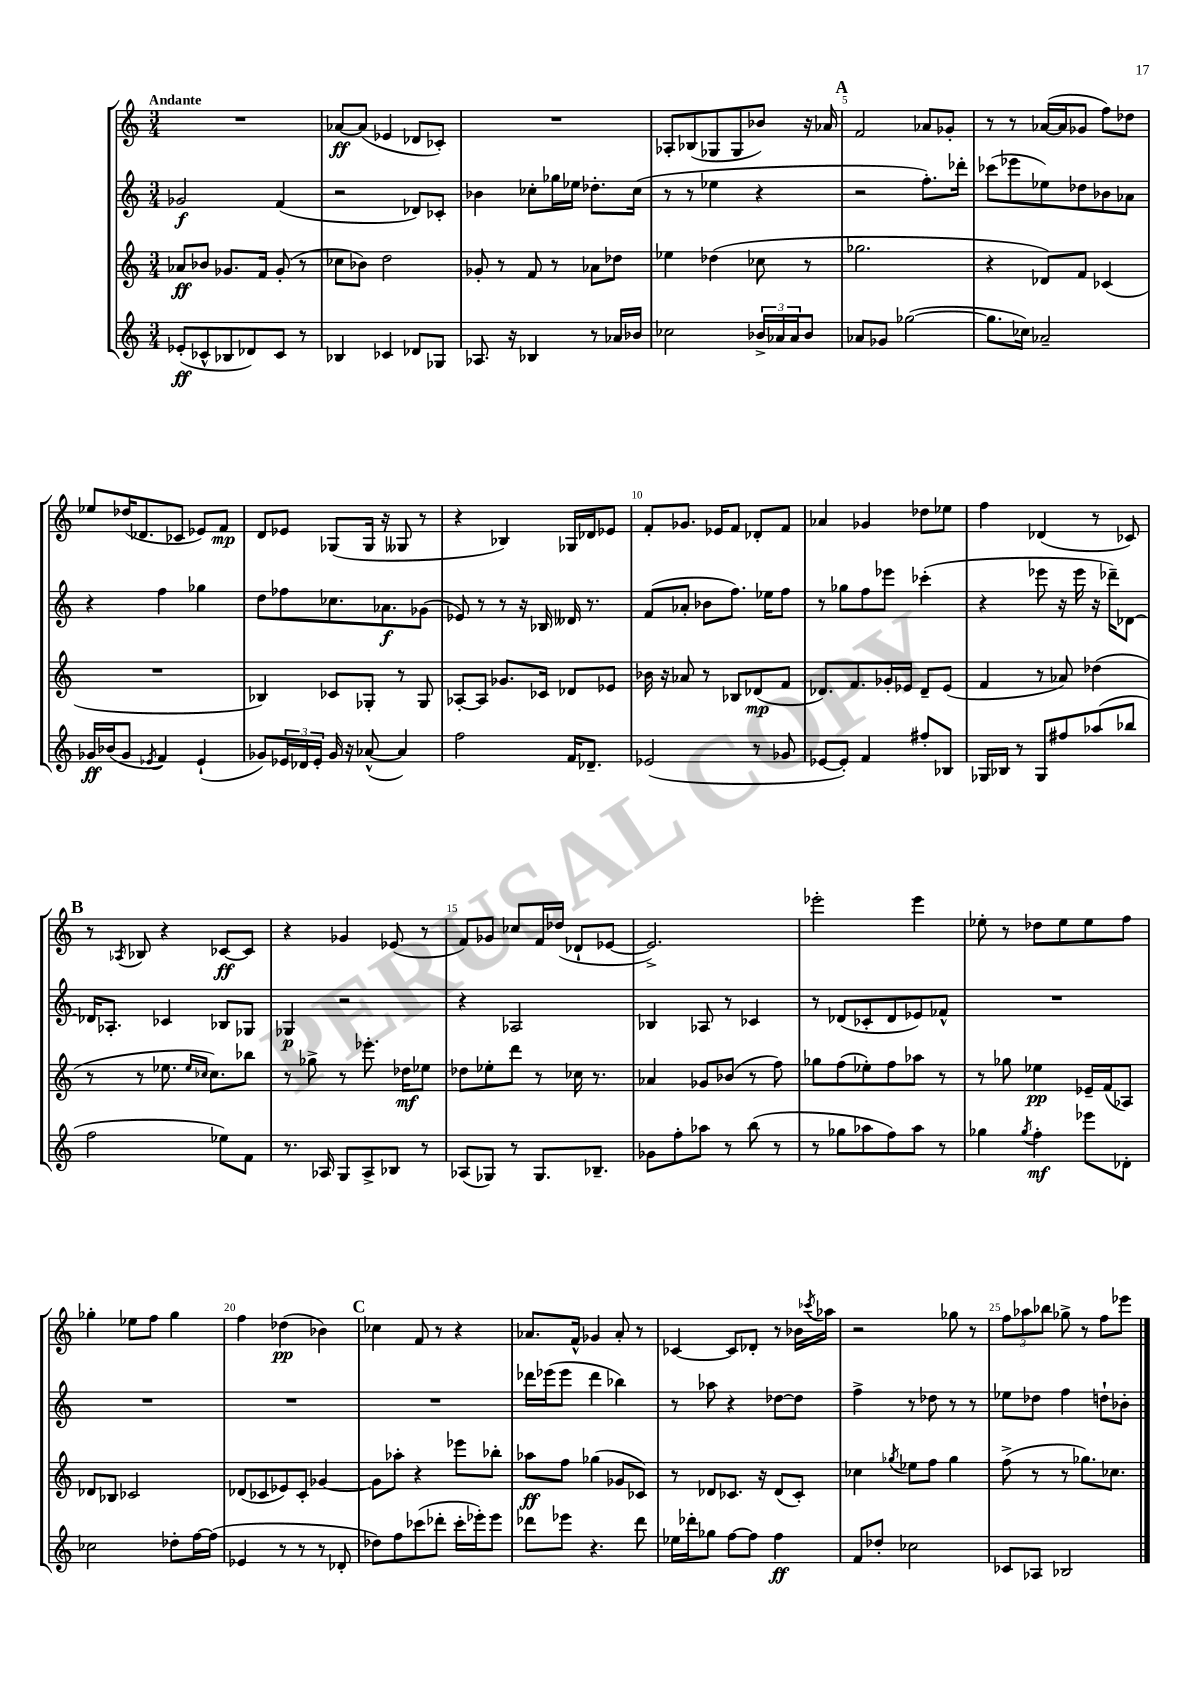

**kern	**dynam	**kern	**dynam	**kern	**dynam	**kern	**dynam
*part4	*part4	*part3	*part3	*part2	*part2	*part1	*part1
*staff4	*staff4	*staff3	*staff3	*staff2	*staff2	*staff1	*staff1
*clefG2	*	*clefG2	*	*clefG2	*	*clefG2	*
*k[]	*	*k[]	*	*k[]	*	*k[]	*
*M3/4	*	*M3/4	*	*M3/4	*	*M3/4	*
=1	=1	=1	=1	=1	=1	=1	=1
!	!	!	!	!	!	!LO:TX:a:B:t=Andante	!
(8e-X'/L	ff	8a-X/L	ff	2g-X/	f	2.r	.
8c-X^^/	.	8b-X/J	.	.	.	.	.
8B-X/	.	8.g-X/L	.	.	.	.	.
8d-X/)	.	.	.	.	.	.	.
.	.	16f/Jk	.	.	.	.	.
8c-/J	.	(8g-'/	.	(4f/	.	.	.
8r	.	8r	.	.	.	.	.
=2	=2	=2	=2	=2	=2	=2	=2
4B-X/	.	8cc-X\L	.	2r	.	[8a-X/L	ff
.	.	8b-X\J)	.	.	.	(8a-/J]	.
4c-X/	.	2dd\	.	.	.	4e-X/	.
8d-X/L	.	.	.	8d-X/L)	.	8d-X/L	.
8G-X/J	.	.	.	8c-X'/J	.	8c-X'/J)	.
=3	=3	=3	=3	=3	=3	=3	=3
8.A-X/	.	8g-X'/	.	4b-X\	.	2.r	.
.	.	8r	.	.	.	.	.
16r	.	.	.	.	.	.	.
4B-X/	.	8f/	.	8cc-X'\L	.	.	.
.	.	8r	.	16gg-X\L	.	.	.
.	.	.	.	16ee-X\JJ	.	.	.
8r	.	8a-X\L	.	8.dd-X'\L	.	.	.
16a-X/LL	.	8dd-X\J	.	.	.	.	.
16b-X/JJ	.	.	.	(16cc-\Jk	.	.	.
=4	=4	=4	=4	=4	=4	=4	=4
2cc-X\	.	4ee-X\	.	8r	.	8A-X'/L	.
.	.	.	.	8r	.	(8B-X/	.
.	.	(4dd-X\	.	4ee-X\	.	8G-X/	.
.	.	.	.	.	.	8G-/	.
24b-X^/LL	.	8cc-X\	.	4r	.	8b-X/J)	.
24a-X/	.	.	.	.	.	.	.
24a-/J	.	.	.	.	.	.	.
8b-/J	.	8r	.	.	.	16r	.
.	.	.	.	.	.	16a-X/	.
!!LO:REH:place=s1:t=A
=5	=5	=5	=5	=5	=5	=5	=5
8a-X/L	.	2.gg-X\	.	2r	.	2f/	.
8g-X/J	.	.	.	.	.	.	.
([2gg-X\	.	.	.	.	.	.	.
.	.	.	.	8.ff'\L)	.	8a-X/L	.
.	.	.	.	.	.	8g-X'/J	.
.	.	.	.	16ddd-X'\Jk	.	.	.
=6	=6	=6	=6	=6	=6	=6	=6
8.gg-\L]	.	4r	.	(8ccc-X\L	.	8r	.
.	.	.	.	8eee-X\	.	8r	.
16cc-X\Jk)	.	.	.	.	.	.	.
2a-X~/	.	8d-X/L)	.	8ee-X\)	.	([16a-X/LL	.
.	.	.	.	.	.	16a-/J]	.
.	.	8f/J	.	8dd-X\	.	8g-X/J	.
.	.	(4c-X/	.	8b-X\	.	8ff\L)	.
.	.	.	.	8a-X\J	.	8dd-X\J	.
!!LO:LB:g=z
=7	=7	=7	=7	=7	=7	=7	=7
16g-X/LL	ff	2.r	.	4r	.	8ee-X/L	.
(16b-X/J	.	.	.	.	.	.	.
8g-/J	.	.	.	.	.	(16dd-X/K	.
.	.	.	.	.	.	8.d-X/	.
8qe-X/	.	.	.	.	.	.	.
4f/)	.	.	.	4ff\	.	.	.
.	.	.	.	.	.	8c-X/J	.
(4e-`/	.	.	.	4gg-X\	.	8e-X/L)	.
.	.	.	.	.	.	8f/J	mp
=8	=8	=8	=8	=8	=8	=8	=8
8g-X/L)	.	4B-X/)	.	8dd\L	.	8d/L	.
24e-X/L	.	.	.	8ff-X\	.	8e-X/J	.
24d-X/	.	.	.	.	.	.	.
24e-'/JJ	.	.	.	.	.	.	.
16g-/	.	8c-X/L	.	8.cc-X\	.	(8G-X/L	.
16r	.	.	.	.	.	.	.
([8a-X^^/	.	8G-X'/J	.	.	.	16G-/Jk	.
.	.	.	.	8.a-X\	f	16r	.
4a-/])	.	8r	.	.	.	8G--X/	.
.	.	8G-/	.	(8g-X\J	.	8r	.
=9	=9	=9	=9	=9	=9	=9	=9
2ff\	.	[8A-X'/L	.	8e-X/)	.	4r	.
.	.	8A-/J]	.	8r	.	.	.
.	.	8.g-X/L	.	8r	.	4B-X/)	.
.	.	.	.	16r	.	.	.
.	.	16c-X/Jk	.	16B-X/	.	.	.
16f/KL	.	8d-X/L	.	16d--X/	.	16G-X/LL	.
8.d-X~/J	.	.	.	8.r	.	16d-X/J	.
.	.	8e-X/J	.	.	.	8e-X/J	.
=10	=10	=10	=10	=10	=10	=10	=10
(2e-X/	.	16b-X\	.	(8f/L	.	8f'/L	.
.	.	16r	.	.	.	.	.
.	.	8a-X/	.	8a-X'/J	.	8.g-X/J	.
.	.	8r	.	8b-X\L	.	.	.
.	.	.	.	.	.	16e-X/KL	.
.	.	8B-X/L	.	8.ff\J)	.	8f/J	.
8r	.	(8d-X/	mp	.	.	8d-X'/L	.
.	.	.	.	16ee-X\KL	.	.	.
8g-X/	.	8f/J	.	8ff\J	.	8f/J	.
=11	=11	=11	=11	=11	=11	=11	=11
[8e-X/L	.	8.d-X/L)	.	8r	.	4a-X/	.
8e-'/J])	.	.	.	8gg-X\L	.	.	.
.	.	8.f/	.	.	.	.	.
4f/	.	.	.	8ff\	.	4g-X/	.
.	.	16g-X'/L	.	8eee-X\J	.	.	.
.	.	16e-X/JJ	.	.	.	.	.
8ff#X'/L	.	8d-~/L	.	(4ccc-X'\	.	8dd-X\L	.
8B-X/J	.	(8e-/J	.	.	.	8ee-X\J	.
=12	=12	=12	=12	=12	=12	=12	=12
16G-X/LL	.	4f/	.	4r	.	4ff\	.
16B-X/JJ	.	.	.	.	.	.	.
8r	.	.	.	.	.	.	.
8G-/L	.	8r	.	8eee-X\	.	(4d-X/	.
8ff#X/	.	8a-X/)	.	16r	.	.	.
.	.	.	.	16eee-\	.	.	.
(8aa-X/	.	(4dd-X\	.	16r	.	8r	.
.	.	.	.	16ddd-X~\KL)	.	.	.
8bb-X/J	.	.	.	[8d-X\J	.	8c-X/)	.
!!LO:LB:g=z
!!LO:REH:place=s1:t=B
=13	=13	=13	=13	=13	=13	=13	=13
2ff\	.	8r	.	16d-X/KL]	.	8r	.
.	.	.	.	8.A-X'/J	.	.	.
.	.	.	.	.	.	8qA-X/	.
.	.	8r	.	.	.	8B-X/	.
.	.	8.ee-X\	.	4c-X/	.	4r	.
.	.	16qqee-/LL	.	.	.	.	.
.	.	16qqcc-X/JJ	.	.	.	.	.
.	.	8.cc-\L)	.	.	.	.	.
8ee-X\L)	.	.	.	8B-X/L	.	[8c-X/L	ff
8f\J	.	8bb-X\J	.	8G-X/J	.	8c-/J]	.
=14	=14	=14	=14	=14	=14	=14	=14
8.r	.	8r	.	4G-X/	p	4r	.
.	.	8gg-X^\	.	.	.	.	.
16A-X/	.	.	.	.	.	.	.
8G/L	.	8r	.	2r	.	4g-X/	.
8A-^/	.	8.eee-X'\	.	.	.	.	.
8B-X/J	.	.	.	.	.	(8e-X/	.
.	.	16dd-X\KL	mf	.	.	.	.
8r	.	8ee-X\J	.	.	.	8r	.
=15	=15	=15	=15	=15	=15	=15	=15
(8A-X/L	.	8dd-X\L	.	4r	.	8f/L)	.
8G-X/J)	.	8ee-X'\	.	.	.	8g-X/J	.
8r	.	8ddd\J	.	2A-X/	.	8cc-X/L	.
8.G-/L	.	8r	.	.	.	16f/L	.
.	.	.	.	.	.	(16dd-X/JJ	.
.	.	16cc-X\	.	.	.	8d-X`/L	.
8.B-X~/J	.	8.r	.	.	.	.	.
.	.	.	.	.	.	[8e-X/J	.
=16	=16	=16	=16	=16	=16	=16	=16
8g-X\L	.	4a-X/	.	4B-X/	.	2.e-^/])	.
8ff'\	.	.	.	.	.	.	.
8aa-X\J	.	8g-X/L	.	8A-X/	.	.	.
8r	.	(8b-X/J	.	8r	.	.	.
(8bb\	.	8r	.	4c-X/	.	.	.
8r	.	8ff\)	.	.	.	.	.
=17	=17	=17	=17	=17	=17	=17	=17
8r	.	8gg-X\L	.	8r	.	2eee-X'\	.
8gg-X\L	.	(8ff\	.	(8d-X/L	.	.	.
8aa-X\	.	8ee-X'\)	.	8c-X'/	.	.	.
8ff\)	.	8ff\	.	8d-/	.	.	.
8aa-\J	.	8aa-X\J	.	8e-X/)	.	4eee-\	.
8r	.	8r	.	8f-X^^/J	.	.	.
=18	=18	=18	=18	=18	=18	=18	=18
4gg-X\	.	8r	.	2.r	.	8ee-X'\	.
.	.	8gg-X\	.	.	.	8r	.
8qgg-/	.	.	.	.	.	.	.
4ff'\	mf	4ee-X\	pp	.	.	8dd-X\L	.
.	.	.	.	.	.	8ee-\	.
8eee-X\L	.	16e-X~/LL	.	.	.	8ee-\	.
.	.	(16f/J	.	.	.	.	.
8d-X'\J	.	8A-X/J)	.	.	.	8ff\J	.
!!LO:LB:g=z
=19	=19	=19	=19	=19	=19	=19	=19
2cc-X\	.	8d-X/L	.	2.r	.	4gg-X'\	.
.	.	8B-X/J	.	.	.	.	.
.	.	2c-X/	.	.	.	8ee-X\L	.
.	.	.	.	.	.	8ff\J	.
8dd-X'\L	.	.	.	.	.	4gg-\	.
[16ff\L	.	.	.	.	.	.	.
(16ff\JJ]	.	.	.	.	.	.	.
=20	=20	=20	=20	=20	=20	=20	=20
4e-X/	.	(8d-X/L	.	2.r	.	4ff\	.
.	.	8c-X/	.	.	.	.	.
8r	.	8e-X/)	.	.	.	(4dd-X\	pp
8r	.	8c-'/J	.	.	.	.	.
8r	.	[4g-X/	.	.	.	4b-X\)	.
8d-X'/	.	.	.	.	.	.	.
!!LO:REH:place=s1:t=C
=21	=21	=21	=21	=21	=21	=21	=21
8dd-X\L)	.	8g-\L]	.	2.r	.	4cc-X\	.
8ff\	.	8aa-X'\J	.	.	.	.	.
(8ccc-X\	.	4r	.	.	.	8f/	.
8ddd-X'\J	.	.	.	.	.	8r	.
16ccc-'\LL	.	8eee-X\L	.	.	.	4r	.
16eee-X'\J)	.	.	.	.	.	.	.
8eee-\J	.	8bb-X'\J	.	.	.	.	.
=22	=22	=22	=22	=22	=22	=22	=22
8ddd-X\L	.	8aa-X\L	ff	16ddd-X\LL	.	8.a-X/L	.
.	.	.	.	(16eee-X\J	.	.	.
8eee-X\J	.	8ff\J	.	8eee-\J	.	.	.
.	.	.	.	.	.	16f^^/Jk	.
4.r	.	(4gg-X\	.	4ddd-\	.	4g-X/	.
.	.	8g-X/L	.	4bb-X\)	.	8a-'/	.
8ddd-\	.	8c-X/J)	.	.	.	8r	.
=23	=23	=23	=23	=23	=23	=23	=23
16ee-X\LL	.	8r	.	8r	.	[4c-X/	.
16ddd-X'\J	.	.	.	.	.	.	.
8gg-X\J	.	8d-X/L	.	8aa-X\	.	.	.
[8ff\L	.	8.c-X/J	.	4r	.	8c-/L]	.
8ff\J]	.	.	.	.	.	8d-X'/J	.
.	.	16r	.	.	.	.	.
4ff\	ff	(8d-/L	.	[8dd-X\L	.	8r	.
.	.	8c-'/J)	.	8dd-\J]	.	16b-X\LL	.
.	.	.	.	.	.	8qccc-X/	.
.	.	.	.	.	.	16aa-X\JJ	.
=24	=24	=24	=24	=24	=24	=24	=24
8f/L	.	4cc-X\	.	4ff^\	.	2r	.
8dd-X'/J	.	.	.	.	.	.	.
.	.	8qgg-X/	.	.	.	.	.
2cc-X\	.	8ee-X\L	.	8r	.	.	.
.	.	8ff\J	.	8dd-X\	.	.	.
.	.	4gg-\	.	8r	.	8gg-X\	.
.	.	.	.	8r	.	8r	.
=25	=25	=25	=25	=25	=25	=25	=25
8c-X/L	.	(8ff^\	.	8ee-X\L	.	12ff\L	.
.	.	.	.	.	.	12aa-X\	.
8A-X/J	.	8r	.	8dd-X\J	.	.	.
.	.	.	.	.	.	12bb-X\J	.
2B-X/	.	8r	.	4ff\	.	8gg-X^\	.
.	.	8.gg-X\L)	.	.	.	8r	.
.	.	.	.	8ddn`\L	.	8ff\L	.
.	.	8.cc-X\J	.	.	.	.	.
.	.	.	.	8b-X'\J	.	8eee-X\J	.
==	==	==	==	==	==	==	==
*-	*-	*-	*-	*-	*-	*-	*-
